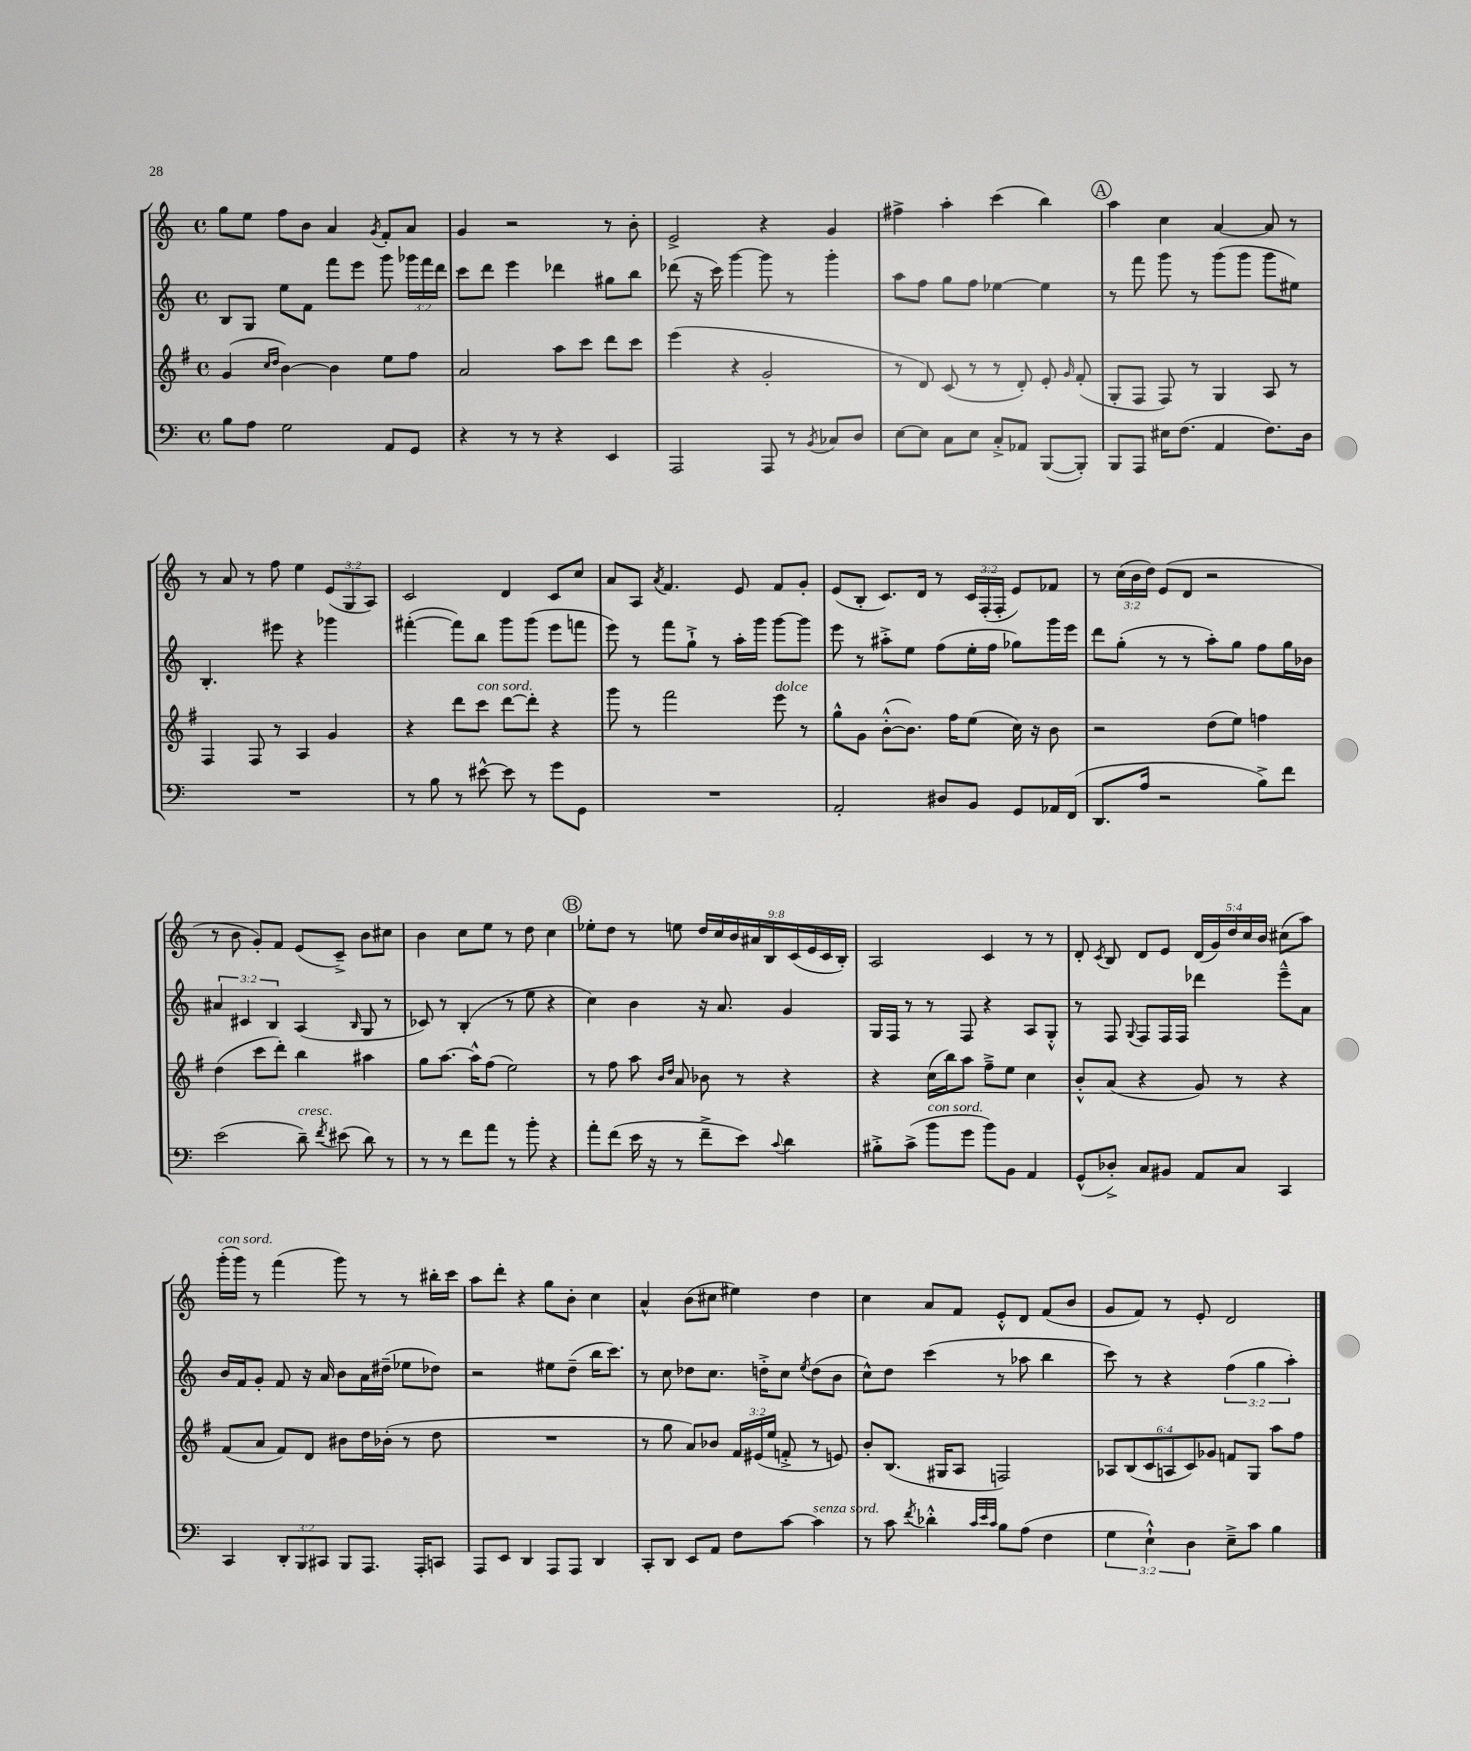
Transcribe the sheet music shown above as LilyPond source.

<<
\new StaffGroup <<
\new Staff = "s0" {
    \clef treble \key c \major \defaultTimeSignature \time 4/4 \override Staff.TupletNumber.text = #tuplet-number::calc-fraction-text
    \autoBeamOff g''8[ e''8] f''8[ b'8] a'4 \acciaccatura { g'8 } f'8[-. a'8] |
    g'4 r2 r8 b'8-. |
    e'2-> r4 g'4 |
    fis''4-> a''4-. c'''4( b''4) |
    \mark \markup { \circle "A" } a''4 c''4 a'4~ a'8 r8 |
    r8 a'8 r8 f''8 e''4 \tuplet 3/2 { e'8[( g8 a8]) } |
    c'2 d'4 c'8[ c''8] |
    a'8[ a8] \acciaccatura { a'8 } f'4. e'8 f'8[ g'8]-. |
    e'8[( b8]-. c'8.[) d'16] r8 \tuplet 3/2 { c'16[ f16-.( f16]-. } e'8[) fes'8] |
    r8 \tuplet 3/2 { c''16[( b'16 d''16]) } e'8[( d'8] r2 |
    r8 b'8 g'8[-.) f'8] e'8[( c'8]--->) b'8[ cis''8] |
    b'4 c''8[ e''8] r8 d''8 c''4 |
    \mark \markup { \circle "B" } ees''8[-. d''8] r8 e''8 \tuplet 9/8 { d''16[ c''16 b'16 ais'16 b16 c'16( e'16 c'16 b16]-.) } |
    a2 c'4 r8 r8 |
    d'8-. \acciaccatura { c'8 } b8 d'8[ e'8] \tuplet 5/4 { d'16[( g'16) d''16 c''16 b'16] } cis''8[( a''8]) |
    g'''16[-.^\markup { \italic "con sord." }( g'''16]) r8 f'''4( g'''8) r8 r8 bis''16[-. c'''16] |
    a''8[ d'''8]-. r4 g''8[ b'8]-. c''4 |
    a'4-^ b'8[( cis''8] eis''4) d''4 |
    c''4 a'8[ f'8] e'8[-.-^ d'8] f'8[( b'8] |
    g'8[ f'8]) r8 e'8-. d'2 \bar "|." |
}
\new Staff = "s1" {
    \clef treble \key c \major \defaultTimeSignature \time 4/4 \override Staff.TupletNumber.text = #tuplet-number::calc-fraction-text
    \autoBeamOff b8[ g8] e''8[ f'8] f'''8[ e'''8] g'''8 \tuplet 3/2 { ges'''16[ f'''16 d'''16] } |
    c'''8[ d'''8] e'''4 des'''4 gis''8[ b''8] |
    des'''8( r16 c'''16) g'''4~ g'''8 r8 g'''4-. |
    a''8[ f''8] g''8[ f''8] ees''4~ ees''4 |
    \mark \markup { \circle "A" } r8 f'''8 g'''8 r8 g'''8[( g'''8] g'''8[ eis''8]) |
    b4.-. eis'''8 r4 ges'''4 |
    fis'''4~-.( fis'''8[) b''8] g'''8[ g'''8]( e'''8[ f'''8] |
    e'''8) r8 f'''8[ g''8]-!-> r8 a''16[-. g'''16] g'''8[~ g'''8] |
    e'''8 r8 ais''8[-.-> e''8] f''8[( e''16-. f''16] ges''8[) g'''16 e'''16] |
    d'''8[ g''8]-.( r8 r8 a''8[-.) g''8] f''8[ g''16 bes'16] |
    \tuplet 3/2 { ais'4 cis'4 b4 } a4( \grace { b16 } g8 r8 |
    ces'8) r8 b4-.( r8 e''8 r4 |
    \mark \markup { \circle "B" } c''4) b'4 r16 a'8. g'4 |
    g16[ f16] r8 r8 f8 r4 a8[ g8]-.-^ |
    r8 f8 \appoggiatura { g8 } f8[ f16 f16] des'''4 e'''8[---^ a'8] |
    b'16[ f'16 g'8]-. f'8 r16 a'16 b'8[ a'16 dis''16]--( ees''8[ des''8]) |
    r2 eis''8[ d''8]--( b''16[ c'''8.]) |
    r8 c''8 des''8[ c''8.] d''16[-.-> c''8] \acciaccatura { e''8 } d''8[( b'8] |
    c''8[-^) d''8] c'''4( r8 aes''8 b''4 |
    c'''8) r8 r4 \tuplet 3/2 { f''4( g''4 a''4-.) } \bar "|." |
}
\new Staff = "s2" {
    \clef treble \key g \major \defaultTimeSignature \time 4/4 \override Staff.TupletNumber.text = #tuplet-number::calc-fraction-text
    \autoBeamOff g'4( \grace { c''16[ d''16] } b'4~) b'4 e''8[ fis''8] |
    a'2 a''8[ c'''8] d'''8[ c'''8] |
    e'''4( r4 g'2-. |
    r8 d'8) c'8( r8 r8 d'8-.) e'8-. \grace { g'16 } fis'8-.( |
    \mark \markup { \circle "A" } g8[-. fis8] fis8) r8 g4 a8 r8 |
    fis4 fis8 r8 a4 g'4 |
    r4 d'''8[ c'''8]^\markup { \italic "con sord." } d'''8[~ d'''8]-. r4 |
    g'''8 r8 fis'''2 e'''8^\markup { \italic "dolce" } r8 |
    g''8[-^ g'8] b'8[~-.-^( b'8.]) fis''16[ e''8]( c''16) r16 b'8 |
    r2 d''8[( e''8]) f''4 |
    d''4( c'''8[ d'''8]-.) b''4 ais''4 |
    g''8[ a''8.]~ a''16[-^ fis''8]( e''2) |
    \mark \markup { \circle "B" } r8 fis''8 a''8 \grace { b'16[ d''16] } a'8 bes'8 r8 r4 |
    r4 c''16[( b''16) a''8] fis''8[---> e''8] c''4 |
    b'8[-.-^ a'8]( r4 g'8) r8 r4 |
    fis'8[( a'8] fis'8[) d'8] bis'8[ d''16 bes'16]-.( r8 d''8 |
    R1 |
    r8 g''8 a'8[) bes'8] \tuplet 3/2 { fis'16[ eis'16( e''16] } f'8-.-> r8 e'8) |
    b'8[-. b8.]( gis16[ a8] f2) |
    \tuplet 6/4 { aes8[ b8( c'8 a8 c'8) ges'8] } f'8[ g8] a''8[ fis''8] \bar "|." |
}
\new Staff = "s3" {
    \clef bass \key c \major \defaultTimeSignature \time 4/4 \override Staff.TupletNumber.text = #tuplet-number::calc-fraction-text
    \autoBeamOff b8[ a8] g2 a,8[ g,8] |
    r4 r8 r8 r4 e,4 |
    a,,2 a,,8 r8 \acciaccatura { b,8 } ces8[ d8] |
    e8[~ e8] c8[ e8] c8[-.-> aes,8] b,,8[~( b,,8]-.) |
    \mark \markup { \circle "A" } b,,8[ a,,8] eis16[ f8.]( a,4 f8.[) d16] |
    R1 |
    r8 b8 r8 eis'8~-^ eis'8 r8 g'8[ g,8] |
    R1 |
    a,2-. dis8[ b,8] g,8[ aes,16 f,16]( |
    d,8.[ a16] r2 b8[->) f'8] |
    e'2( d'8--^\markup { \italic "cresc." }) \acciaccatura { f'8 } eis'8( d'8) r8 |
    r8 r8 f'8[ a'8] r8 b'8-. r4 |
    \mark \markup { \circle "B" } a'8[-. f'8]( e'16 r16 r8 f'8[---> e'8]) \appoggiatura { c'8 } d'4 |
    bis8[-.-> c'8]->( b'8[^\markup { \italic "con sord." } g'8] b'8[) b,8] a,4 |
    g,8[-^( des8]-.->) c8[ bis,8] a,8[ c8] c,4 |
    c,4 \tuplet 3/2 { d,8[-. b,,8 cis,8] } b,,8[ a,,8.] a,,16[-. c,8] |
    a,,8[ e,8] d,4 a,,8[ a,,8] d,4 |
    c,8[-. d,8] e,8[ a,8] f8[ c'8]~ c'4^\markup { \italic "senza sord." } |
    r8 c'8 \acciaccatura { f'8 } des'4-.-^ \grace { c'32[ e'32 c'32] } b8[ a8]( f4 |
    \tuplet 3/2 { g4 e4-!-^) d4 } e8[---> c'8] b4 \bar "|." |
}
>>
>>
\layout { \context { \Score \remove "Bar_number_engraver" } }
